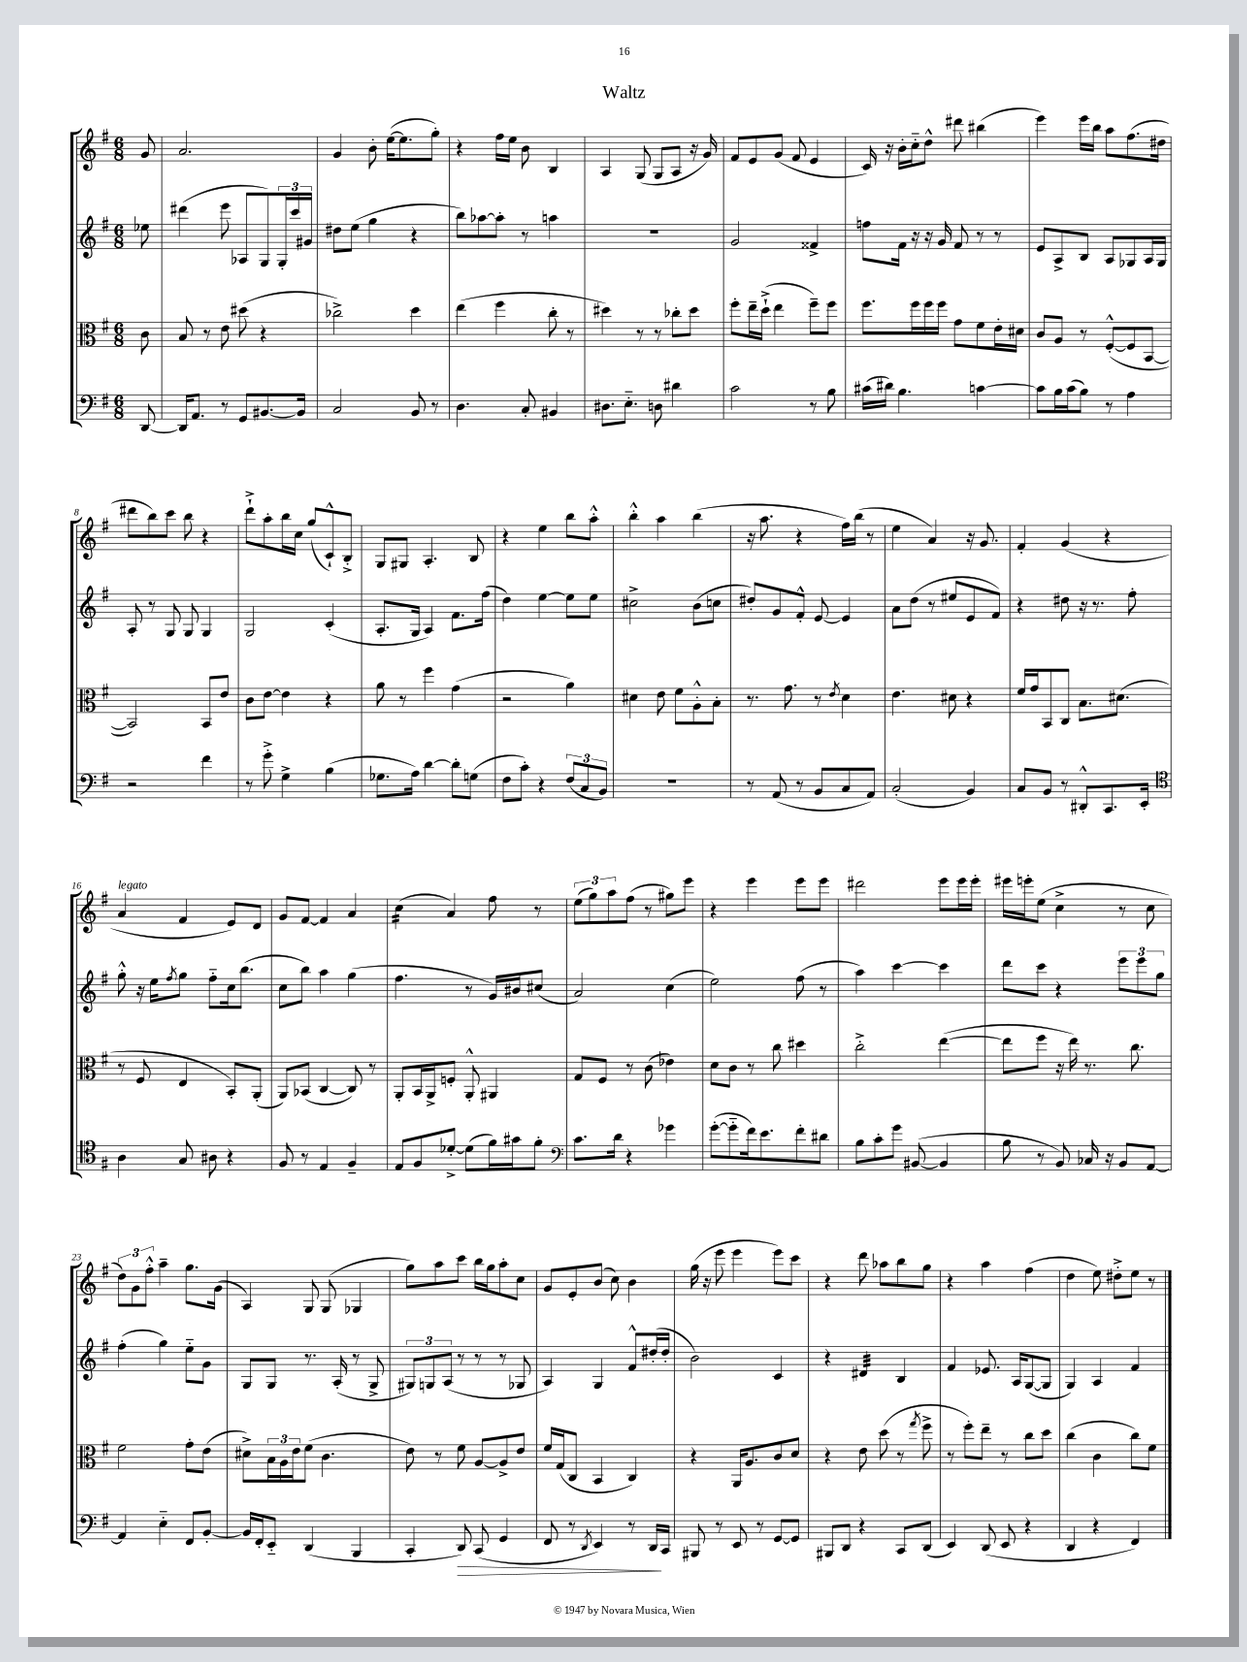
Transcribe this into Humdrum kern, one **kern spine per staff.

**kern	**kern	**kern	**kern
*staff4	*staff3	*staff2	*staff1
*clefF4	*clefC3	*clefG2	*clefG2
*k[f#]	*k[f#]	*k[f#]	*k[f#]
*M6/8	*M6/8	*M6/8	*M6/8
[8DD/	8c\	8ee-\	8g/
=	=	=	=
16DD/]LK	8B/	(4ddd#\	2.a/
8.AA/J	.	.	.
.	8r	.	.
8r	8e\	8eee\	.
8GG/L	(8dd#\	8A-/L	.
[8.BB#/	4r	8G/)	.
.	.	24G'/L	.
.	.	24ccc/	.
16BB#/]Jk	.	.	.
.	.	24g#/JJ	.
=	=	=	=
2C/	2cc-^\)	8dd#\L	4g/
.	.	(8ee\J	.
.	.	4gg\	8b'\
.	.	.	([16ee\LK
.	.	.	8.ee\]
8BB/	4dd\	4r	.
8r	.	.	8gg'\J)
=	=	=	=
4.D\	(4ee\	8bb\L)	4r
.	.	[8aa-\	.
.	4ff#\	8aa-'\]J	16ff#\LL
.	.	.	16ee\JJ
8C'/	.	8r	8b\
4BB#/	8cc'\	4aa\	4B/
.	8r	.	.
=	=	=	=
8.D#\L	4dd#\)	2.r	4A/
8.E'~\J	.	.	.
.	8r	.	(8G/
8D\	8r	.	8G/L
4d#\	8cc-'\L	.	8A/J
.	8dd#\J	.	16r
.	.	.	16g/)
=	=	=	=
2c\	8ff#'\L	2g/	8f#/L
.	16ee~\L	.	8e/
.	(16dd`^\JJ	.	.
.	4ee\	.	(8g/J
.	.	.	8f#/
8r	8ff#~\L)	4f##^/	4e/
8B\	8ff#\J	.	.
=	=	=	=
(16c#\LL	8.ff#\L	8ff\L	16c/)
16d#\JJ)	.	.	16r
4.B\	.	16f#\Jk	16b'\LL
.	16ff#\L	16r	16cc'~\J
.	16ff#\	16r	8dd^^\J
.	16ff#\JJ	16g/	.
.	8g\L	8f#/	8ddd#\
[4c\	8f#\	8r	(4bb#\
.	16e'\L	8r	.
.	16d#\JJ	.	.
=	=	=	=
8c\]L	8c/L	8e/L	4eee\)
16B\L	8A/J	8A^/	.
(16c\J	.	.	.
8B\J)	8r	8B/J	16eee\LL
.	.	.	16bb\JJ
8r	([8F#'^^/L	8A/L	8aa\L
4A\	8F#/]	8G-/	(8.ff#\
.	[8BB/J	16A/L	.
.	.	16G-/JJ	16dd#\Jk
=	=	=	=
2r	2BB/])	8A'/	8ddd#\L
.	.	8r	8bb\)
.	.	8G/	8ccc\J
.	.	8G/	8bb\
4f#\	8BB/L	4G/	4r
.	8e/J	.	.
=	=	=	=
8r	8c\L	2G/	8ddd`^\L
8g'^\	[8e\J	.	8aa'\
4G^\	4e\]	.	16bb\L
.	.	.	16cc\JJ
.	.	.	(8gg/L
(4B\	4r	(4c'/	8c`^^/)
.	.	.	8B'^/J
=	=	=	=
8.G-\L	8a\	8.A'/L	8G/L
.	8r	.	8G#/J
16A\Jk)	.	16G/Jk	.
[4d\	4ff#\	4A/)	4.A'/
8d'\]L	(4g\	8.f#\L	.
(8G\J	.	.	8B/
.	.	(16ff#\Jk	.
=	=	=	=
8F#\L	2r	4dd\)	4r
8c'\J)	.	.	.
4r	.	[4ee\	4ee\
(12F#/L	4a\)	8ee\]L	8bb\L
12C/	.	.	.
.	.	8ee\J	8aa'^^\J
12BB/J)	.	.	.
=	=	=	=
2.r	4d#\	2cc#^\	4bb'^^\
.	8e\	.	4aa\
.	8f#\L	.	.
.	8A'^^\	(8b\L	(4bb\
.	8B'\J	8cc\J	.
=	=	=	=
8r	8.r	8dd#'/L)	16r
.	.	.	8.aa\
(8AA/	.	8g/	.
.	8.g\	.	.
8r	.	8f#'^^/J	4r
8BB/L	8r	[8e/	.
.	8qe/	.	.
8C/	4d\	4e/]	16ff#\LL)
.	.	.	(16bb\JJ
8AA/J)	.	.	8r
=	=	=	=
(2C'/	4.e\	8a\L	4ee\
.	.	(8dd\J	.
.	.	8r	4a/)
.	8d#\	8ee#/L	.
4BB/)	4r	8e/	16r
.	.	.	8.g/
.	.	8f#/J)	.
=	=	=	=
8C/L	16f#/LL	4r	4f#'/
.	16g/J	.	.
8BB/J	8BB/	.	.
8r	8C/J	8dd#\	(4g/
8DD#'^^/L	8.B\L	16r	.
.	.	8.r	.
8.CC/	.	.	4r
.	(8.d#\J	.	.
.	.	8ff#'\	.
16EE'/Jk	.	.	.
=	=	=	=
*clefC4	*	*	*
4A\	8r	8gg'^^\	4a/
.	8F#/	16r	.
.	.	16ee\LK	.
.	.	8qff#/	.
8G/	4E/	8gg\J	4f#/
8A#\	.	8ff#'~\L	.
4r	8BB'/L)	16cc\k	8e/L)
.	.	(8.bb\J	.
.	(8AA'/J	.	8d/J
=	=	=	=
8F#/	8AA/L)	8cc\L	8g/L
8r	(8BB-/J	8bb\J)	[8f#/J
4E/	[4C/	4aa\	4f#/]
4F#~/	8C/])	(4gg\	4a/
.	8r	.	.
=	=	=	=
8E/L	8AA'/L	4.ff#\	(4cc\
8F#/	16BB/L	.	.
.	16AA^/J	.	.
[8d-'^/J	8F'/J	.	4a/)
(8d-\]L	8AA'^^/	8r	.
16f#\L)	4AA#/	16g/LL)	8ff#\
16g#\J	.	16b#/J	.
8f#'\J	.	(8cc#/J	8r
=	=	=	=
*clefF4	*	*	*
8.c\L	8G/L	2a/)	(12ee\L
.	.	.	12gg\)
.	8F#/J	.	.
.	.	.	12aa\
16d\Jk	.	.	.
4r	8r	.	(8ff#\J
.	(8c\	.	8r
4g-\	4e-\)	(4cc\	8gg#\L)
.	.	.	8eee\J
=	=	=	=
([8g'\L	8d\L	2ee\)	4r
8g'~\]	8c\J	.	.
16f#\k)	8r	.	4eee\
8.e\	.	.	.
.	8cc\	.	.
8f#'\	4dd#\	(8ff#\	8eee\L
8d#\J	.	8r	8eee\J
=	=	=	=
8B\L	2cc'^\	4aa\)	2ddd#\
8c'\	.	.	.
8g\J	.	[4ccc\	.
([8BB#/	.	.	.
4BB#/]	([4ee\	4ccc\]	8eee\L
.	.	.	16eee\L
.	.	.	16eee'\JJ
=	=	=	=
8B\	8ee\]L	8ddd\L	16eee#\LL
.	.	.	16eee'\J
8r	8ff#\J	8ccc\J	(8ee\J
8BB/)	16r	4r	4cc^\
.	16ee\)	.	.
16C-/	8.r	.	.
16r	.	.	.
8BB/L	.	12eee\L	8r
.	8.cc\	.	.
.	.	12eee\	.
[8AA/J	.	.	8cc\
.	.	12gg\J	.
=	=	=	=
4AA/]	2f#\	(4ff#'\	12dd\L)
.	.	.	12g\
.	.	.	12ff#'^^\J
4E'~\	.	4gg\)	4aa~\
8FF#/L	8g'\L	8ee'~\L	8.gg\L
[8BB'/J	(8e\J	8g\J	.
.	.	.	(16g\Jk
=	=	=	=
16BB/]LL	8d#^\L)	8G/L	4A/)
16FF#'/J	.	.	.
8EE'~/J	24B\L	8G/J	.
.	24A\	.	.
.	24e\J	.	.
(4DD/	(8f#\J	8.r	8G/
.	4.c\	.	(8G/
.	.	(16A'/	.
4BBB/	.	8r	4G-/
.	.	8G^/	.
=	=	=	=
4CC'/	8e\)	12G#/L)	8gg\L)
.	.	12G/	.
.	8r	.	8aa\
.	.	(12A/J	.
8DD/)	8f#\	8r	8ccc\J
(8CC/	[8A/L	8r	16bb\LL
.	.	.	16gg\J
4GG/	8A^/]	8r	8aa'\
.	8e/J	8G-/	8cc\J
=	=	=	=
8FF#/	16f#/LL	4A/)	8g/L
.	(16G/J	.	.
8r	8C/J	.	8e'/
8qDD/	.	.	.
4EE/)	4BB/	4G/	(8b/J
.	.	.	8cc\)
8r	4C/)	8f#^^/L	4b\
16DD/LL	.	(16dd#'/L	.
16CC/JJ	.	16dd#'/JJ	.
=	=	=	=
8BBB#/	4r	2b\)	(16gg\
.	.	.	16r
8r	.	.	8eee\
8EE/	16AA/LK	.	4eee\
.	8.A/	.	.
8r	.	.	.
[8GG/L	8c/	4c/	8eee\L)
8GG/]J	8d/J	.	8ccc\J
=	=	=	=
8BBB#/L	4r	4r	4r
8DD/J	.	.	.
4r	8e\	4d#/	8ddd\
.	(8dd\	.	8aa-\L
8CC/L	8r	4B/	8bb\
.	8qgg/	.	.
(8DD/J	8ff#^\	.	8gg\J
=	=	=	=
4EE/)	8r	4f#/	4r
.	8ff#'\L)	.	.
(8DD/	8ee~\J	8.e-/	4aa\
8EE/	8r	.	.
.	.	16A/LK	.
4r	8cc\L	([8G/	(4ff#\
.	8dd\J	8G/]J	.
=	=	=	=
4DD/	(4cc\	4G/)	4dd\
4r	4c\	4A/	8ee\)
.	.	.	8dd#'^\L
4FF#/)	8cc\L)	4f#/	8ee\J
.	8f#\J	.	8r
==	==	==	==
*-	*-	*-	*-
